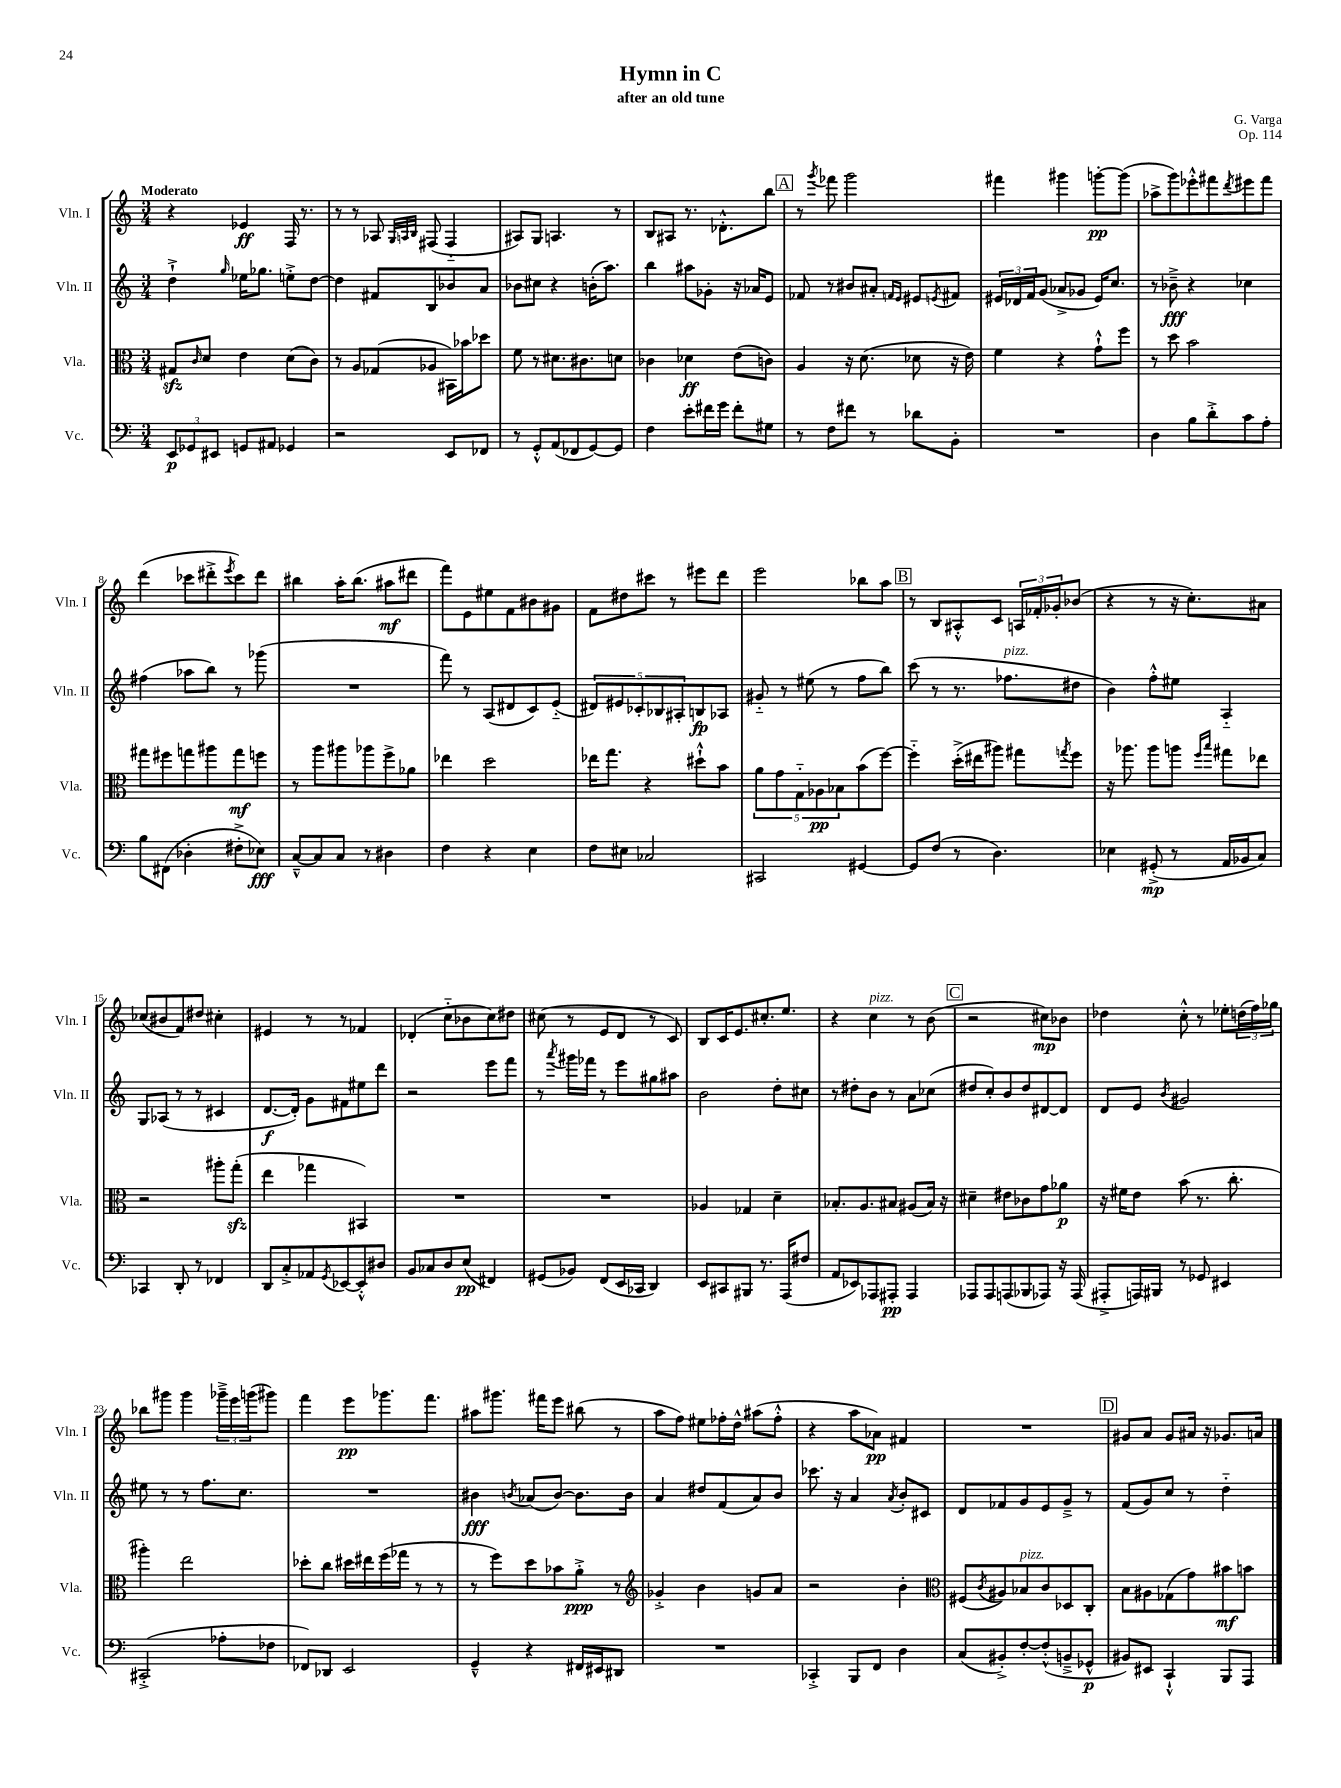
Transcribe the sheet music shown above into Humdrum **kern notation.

**kern	**kern	**kern	**kern
*staff4	*staff3	*staff2	*staff1
*clefF4	*clefC3	*clefG2	*clefG2
*k[]	*k[]	*k[]	*k[]
*M3/4	*M3/4	*M3/4	*M3/4
12EE	8G#	4dd`^	4r
12GG-	.	.	.
.	16qqc	.	.
.	8d	.	.
12EE#	.	.	.
.	.	16qqgg	.
8GG	4e	16ee-	4e-
.	.	8.gg-	.
8AA#	.	.	.
4GG-	(8d	8ee'^	16F
.	.	.	8.r
.	8c)	[8dd	.
=	=	=	=
2r	8r	4dd]	8r
.	8A	.	8r
.	(8G-	8f#	8A-
.	.	.	32qqG
.	.	.	32qqA
.	.	.	32qqB
.	8A-	8B	(8F#
8EE	16BB#)	8b-	4F#'~
.	16b-	.	.
8FF-	8dd-	8a	.
=	=	=	=
8r	8f	8b-	8A#)
8GG'^^	8r	8cc#	8G
(8AA	8.d#	4r	4.A
8FF-	.	.	.
.	8.c#	.	.
[8GG)	.	(16b'	.
.	.	8.aa)	.
8GG]	8d	.	8r
=	=	=	=
4F	4c-	4bb	8B
.	.	.	8A#
8e'	4d-	8aa#	8.r
16f#	.	8g-'	.
16g	.	.	8.d-'^^
8f#'	(8e	16r	.
.	.	16a-	.
8G#	8c)	8e	8bb
=	=	=	=
8r	4A	8f-	8r
.	.	.	8qggg
8F	.	8r	8fff-
8f#	16r	8b#	2ggg
.	(8.d	.	.
8r	.	8a#'	.
.	.	16qqf	.
.	.	16qqe	.
8d-	8d-	8e#	.
.	.	8qe	.
8BB'	16r	8f#	.
.	16e)	.	.
=	=	=	=
2.r	4f	24e#	4fff#
.	.	24d-	.
.	.	24f	.
.	.	(8g	.
.	4r	8a-^	4ggg#
.	.	8g-	.
.	8g`^^	16e#)	[8ggg'
.	.	8.cc	.
.	8ff	.	(8ggg]
=	=	=	=
4D	8r	8r	8aa-^
.	8dd	8b-~^	8ggg)
8B	2b	4r	8eee-'^^
8d'^	.	.	8fff#
.	.	.	8qddd
8c	.	4cc-	8eee#
8A'	.	.	8fff#
=	=	=	=
8B	8gg#	(4ff#	(4ddd
(8FF#	8ff#	.	.
4D-'	8gg	8aa-	8ccc-
.	8aa#	8bb)	8ddd#'^
.	.	.	8qeee
8F#'^	8gg	8r	8ccc-)
8E-)	8ff	(8ggg-	8ddd#
=	=	=	=
[8C~^^	8r	2.r	4bb#
8C]	8aa	.	.
8C	8aa#	.	16aa'
.	.	.	(8.bb#
8r	8aa-	.	.
4D#	8ff^	.	8aa#
.	8a-	.	8ddd#
=	=	=	=
4F	4ee-	8fff)	8fff)
.	.	8r	8e
4r	2dd	(8A	8ee#
.	.	8d#	8f
4E	.	8c)	8b#
.	.	(8e'~	8g#
=	=	=	=
8F	16ee-	10d#)	8f
.	8.gg	.	.
.	.	10e#	.
8E#	.	.	8dd#
.	.	10c-'	.
2C-	4r	.	8ccc#
.	.	10B-	.
.	.	.	8r
.	.	10A#'	.
.	8dd#`^^	8B	8eee#
.	8b	8A-	8ddd
=	=	=	=
2CC#	10a	8g#'~	2eee
.	10g	.	.
.	.	8r	.
.	10G'~	.	.
.	.	(8ee#	.
.	10A-	.	.
.	.	8r	.
.	10B-	.	.
[4GG#	(8b	8ff	8bb-
.	[8ff)	8bb)	8aa
=	=	=	=
8GG#]	4ff'~]	(8ccc	8r
(8F	.	8r	8B
8r	(16dd'^	8.r	8A#'^^
.	16ee#	.	.
4.D)	8aa#)	.	8c
.	.	8.ff-	.
.	8gg#	.	24A
.	.	.	24f-'
.	.	.	24g-'
.	8qgg	.	.
.	8ff	8dd#	(8b-
=	=	=	=
4E-	16r	4b)	4r
.	8.aa-	.	.
(8GG#'^	8aa-	8ff'^^	8r
8r	8aa	8ee#	16r
.	.	.	8.cc')
.	16qqff	.	.
.	16qqbb	.	.
16AA	8gg#	4A'~	.
16BB-	.	.	.
8C)	8ee-	.	8a#
=	=	=	=
4CC-	2r	8G	(8cc-
.	.	(8A-	8b#
8DD'	.	8r	8f)
8r	.	8r	8dd#
4FF-	8aa#'	4c#	4cc#'
.	(8gg'	.	.
=	=	=	=
8DD	4ee	[8.d	4e#
8C'^	.	.	.
.	.	16d'])	.
8AA-	4gg-	8g	8r
8qGG	.	.	.
[8EE-	.	8f#	8r
8EE-'^^]	4BB#)	8ee#	4f-
8D#	.	8ddd	.
=	=	=	=
8BB	2.r	2r	(4d-'
8C-	.	.	.
8D	.	.	8cc'~
(8E	.	.	8b-
4FF#)	.	8eee	8cc)
.	.	8fff	8dd#
=	=	=	=
(8GG#	2.r	8r	(8cc#
.	.	8qaaa	.
8BB-)	.	16ggg#	8r
.	.	16fff-	.
(8FF	.	8r	8e
16EE	.	8eee	8d
16CC-	.	.	.
4DD)	.	8gg#	8r
.	.	8aa#	8c)
=	=	=	=
8EE	4A-	2b	8B
8CC#	.	.	16c
.	.	.	8.e
8BBB#	4G-	.	.
8.r	.	.	8.cc#'
.	4d~	8dd'	.
(16AAA	.	.	8.ee
8F#	.	8cc#	.
=	=	=	=
8AA	8.B-'	8r	4r
8EE-)	.	8dd#'	.
.	8.A	.	.
8AAA-	.	8b	4cc
8AAA#'	8B#	8r	.
4AAA#	(8A#	8a	8r
.	16B#)	(8cc-	(8b
.	16r	.	.
=	=	=	=
8AAA-	4d#~	8dd#	2r
8AAA-	.	8cc')	.
(8AAA	8e#	8b	.
8BBB-	8c-	8dd#	.
8AAA-)	8g	[8d#	8cc#)
16r	8a-	8d#]	8b-
(16AAA-	.	.	.
=	=	=	=
8AAA#'^	16r	8d	4dd-
.	16f#	.	.
16AAA)	8e	8e	.
16BBB#	.	.	.
.	.	8qb	.
8r	(8b	2g#	8cc'^^
8GG-	8.r	.	8r
4EE#	.	.	8ee-'
.	8.cc'	.	.
.	.	.	(24dd
.	.	.	24ff)
.	.	.	24gg-
=	=	=	=
(2CC#'^	4aa#')	8ee#	8bb-
.	.	8r	8ggg#
.	2ee	8r	4ggg#
.	.	8.ff	.
8A-'	.	.	24ggg-~^
.	.	.	24eee
.	.	8.cc	.
.	.	.	(24ggg
8F-	.	.	8ggg#)
=	=	=	=
8FF-)	8dd-'	2.r	4fff
8DD-	8cc	.	.
2EE	16dd#	.	8eee
.	16ee#	.	.
.	(16ff	.	8.ggg-
.	16gg-	.	.
.	8r	.	.
.	.	.	8.fff
.	8r	.	.
=	=	=	=
4GG~^^	8r	4b#	8aa#
.	8ff)	.	8.ggg#
.	.	8qb	.
4r	8dd	(8a-	.
.	.	.	16fff#
.	8b-	[8b)	8eee
16FF#	8a'^	8.b]	(8bb#
16EE#	.	.	.
8DD#	8r	.	8r
.	.	16b	.
=	=	=	=
*	*clefG2	*	*
2.r	4g-'^	4a	8aa
.	.	.	8ff)
.	4b	8dd#	8ee#
.	.	(8f	16ff-'
.	.	.	16dd^^
.	8g	8a)	(8aa#
.	8a	8b	8ff-'^^
=	=	=	=
4CC-'^	2r	8.ccc-	4r
.	.	16r	.
8BBB	.	4a	8aa
8FF	.	.	8a-)
.	.	8qa	.
4D	4b'	8b'	4f#
.	.	8c#	.
=	=	=	=
*	*clefC3	*	*
(8C	(8F#	8d	2.r
.	8qc	.	.
8BB#'^)	8A#)	8f-	.
[8F'	8B-	8g	.
(8F'^^]	8c	8e	.
8BB~^	8D-	8g~^	.
8GG-^^	8C'	8r	.
=	=	=	=
8BB#)	8B	(8f	8g#
8EE#	8A#	8g)	8a
4CC`^^	(8G-	8cc	8g#
.	8g)	8r	16a#
.	.	.	16r
8BBB	8b#	4dd'~	8.g-
8AAA	8b	.	.
.	.	.	16a
==	==	==	==
*-	*-	*-	*-
